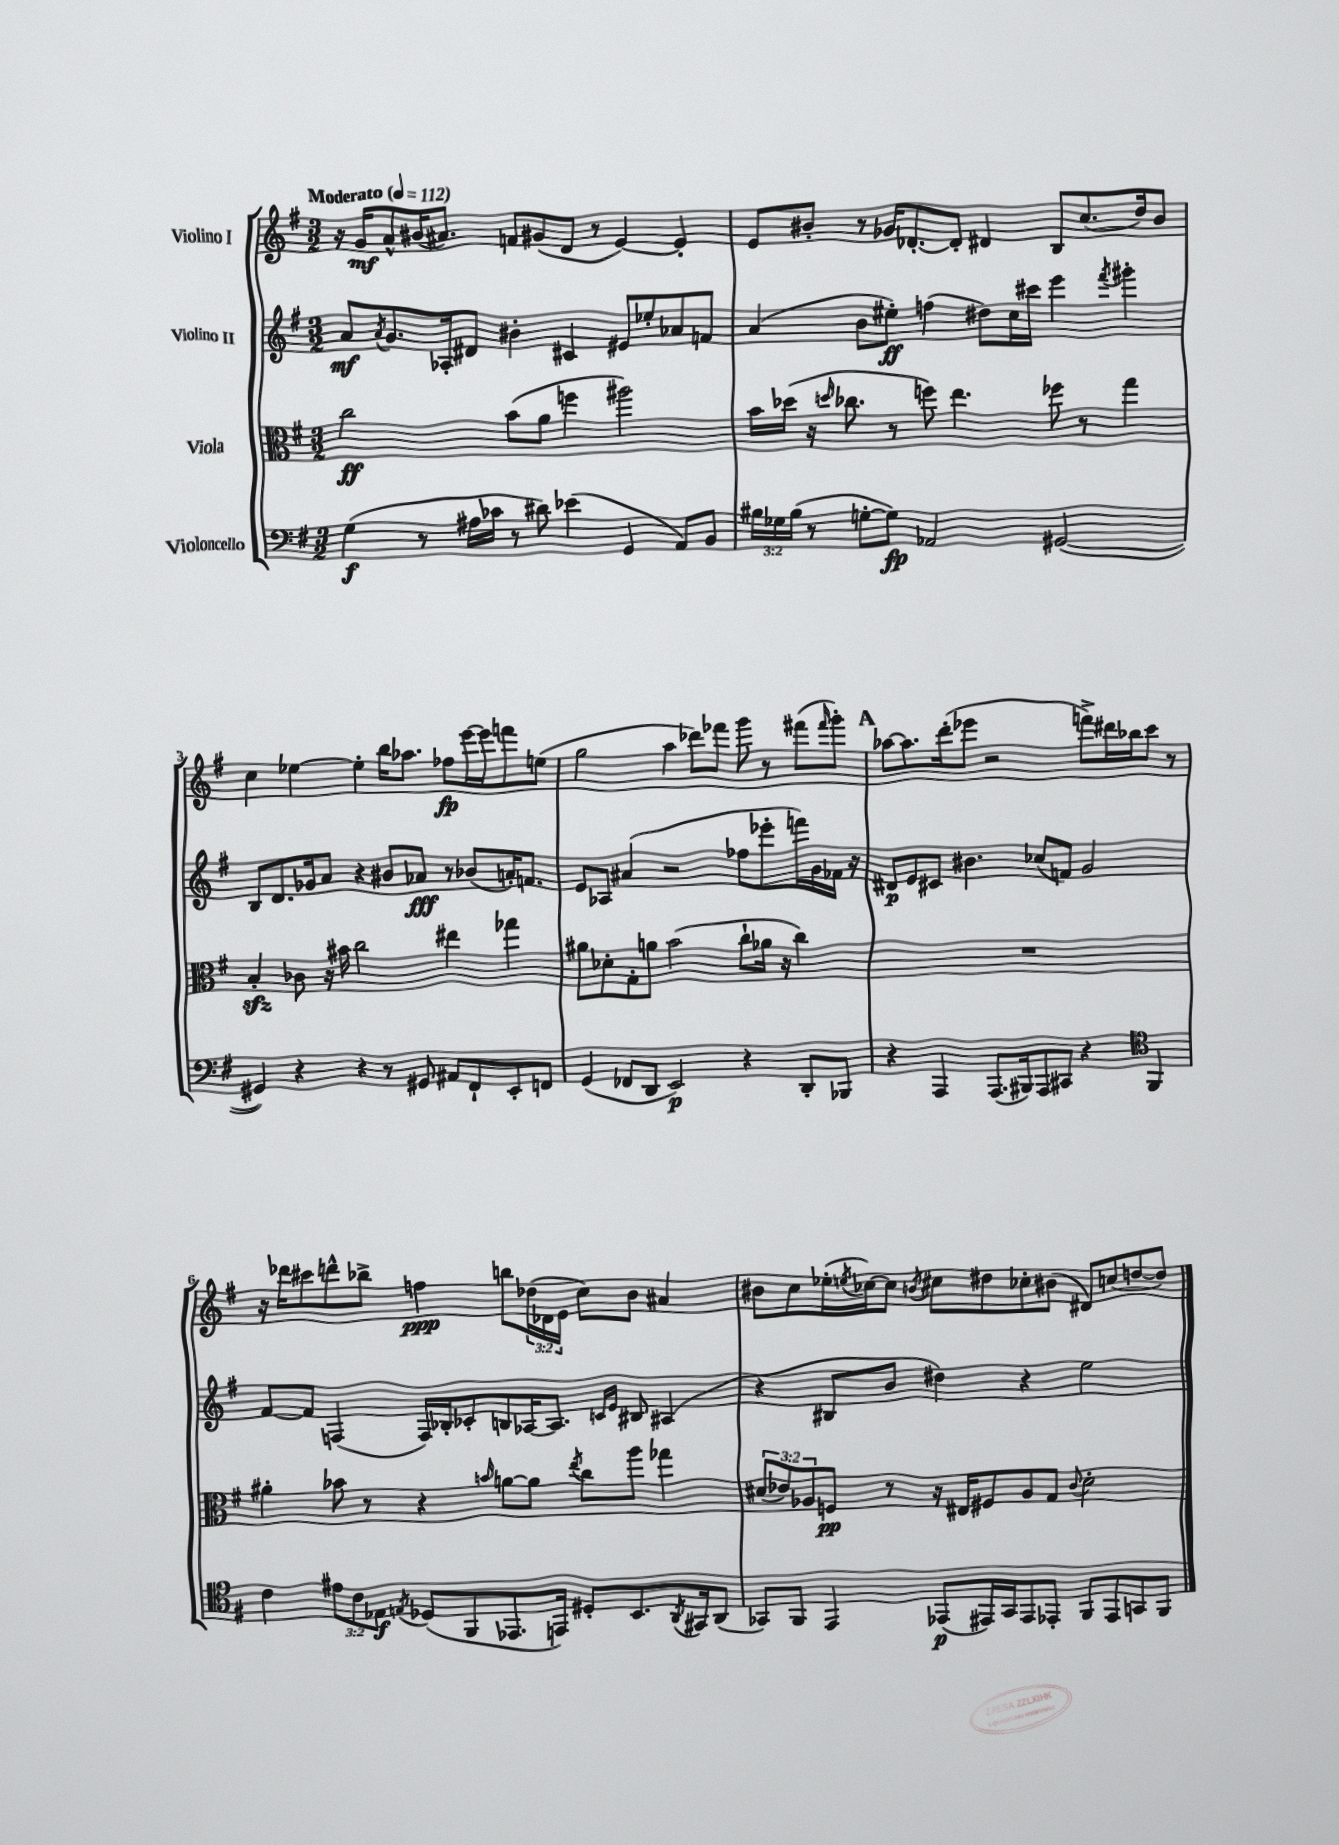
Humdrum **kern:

**kern	**kern	**kern	**kern
*staff4	*staff3	*staff2	*staff1
*clefF4	*clefC3	*clefG2	*clefG2
*k[f#]	*k[f#]	*k[f#]	*k[f#]
*M3/2	*M3/2	*M3/2	*M3/2
*MM112	*MM112	*MM112	*MM112
(4G	2cc	8a	16r
.	.	.	16g
.	.	8qa	.
.	.	8.g	8a^^
8r	.	.	(16b#
.	.	16A-'	8.a#)
16A#	.	8d#	.
16c-	.	.	.
8r	(8b	4b#'	8f
8d#)	8a	.	(8g#
(4e-	4ff	4c#	8d
.	.	.	8r
4GG	2aa#)	8e#	[4e)
.	.	8ee-'	.
8AA)	.	8a-	4e']
8BB	.	8f	.
=	=	=	=
24B#	16b	(4a	8e
24G-	.	.	.
.	(16dd-	.	.
(24B#	.	.	.
8r	16r	.	8b#'
.	16qqdd	.	.
.	8.cc-	.	.
[8G'	.	8b	8r
8G])	8r	8ee#')	16g-
.	.	.	[8.d-'
2AA-	8ff)	(4ff	.
.	4.ee	.	8d-']
.	.	8dd#)	4d#
.	.	16cc	.
.	.	16ccc#	.
([2GG#	8ff-	4eee	8B
.	8r	.	(8.cc
.	.	8qfff#	.
.	4gg	4ggg#'	.
.	.	.	16dd)
.	.	.	8b#
=	=	=	=
4GG#])	4B'	8B	4cc
.	.	8.d	.
4r	8c-	.	[4ee-
.	.	16g-	.
.	16r	8a	.
.	16b#	.	.
4r	2cc	4r	4ee-']
8r	.	8b#	16bb
.	.	.	8.aa-
8GG#	.	8a-	.
8AA#	4ee#	8r	8ff-
8FF#`	.	(8b-	[16eee
.	.	.	16eee]
8EE'	4gg-	16a')	8fff
.	.	8.f	.
8FF	.	.	(8ee
=	=	=	=
(4GG	8a#	8e	2gg
.	8d-'	8A-	.
8FF-	8G'	(4a#	.
8DD	8a	.	.
2EE)	(2b	2r	4aa
.	.	.	8ddd-)
.	.	.	8fff-
4r	8cc`	8ff-	8ggg
.	16a-	8eee-'	8r
.	16r	.	.
8DD'	4cc)	16fff)	(8fff#
.	.	16g	.
.	.	.	16qqfff#
8BBB-	.	16f-	8ggg')
.	.	16r	.
=	=	=	=
4r	1.r	8d#	[8aa-
.	.	8e	8.aa-]
4AAA	.	8c#	.
.	.	.	(16ddd'
.	.	4.b#	8eee-
(8.AAA	.	.	2r
16BBB#)	.	.	.
8AAA	.	(8cc-	.
8CC#	.	8f)	.
4r	.	2g	8fff^)
.	.	.	16ddd#
.	.	.	16bb-
*clefC4	*	*	*
4FF#	.	.	8ccc
.	.	.	8r
=	=	=	=
4c	4a#'	[8f#	16r
.	.	.	16ddd-
.	.	8f#]	8ccc#
12e#	8b-	(4F	8ddd^^
12c	.	.	.
.	8r	.	8bb-^
12E-	.	.	.
8qE	.	.	.
(8D-	4r	16F)	4ff
.	.	16B-'	.
8FF#	.	8c-'	.
.	16qqb	.	.
8.EE-	[8a	8B	8bb
.	8a]	[16A-	(24dd-
.	.	.	24d-
16EE)	.	8.A-]	.
.	.	.	24e
.	8qee	.	.
8D#'	8cc	.	8cc)
.	.	16qqc	.
.	.	16qqe	.
8.BB	8aa	8B#	8b
.	4gg-	(4A#	4a#
8qAA	.	.	.
16GG#	.	.	.
(8AA	.	.	.
=	=	=	=
8GG-)	(12d#	4r	8b#
.	12e-)	.	.
8FF#	.	.	8cc
.	12A-	.	.
4EE	8F	8B#	(16ee-'
.	.	.	8qee
.	.	.	[16cc-)
.	8r	8b	8cc-]
.	.	.	8qb
(8EE-	16r	4dd#)	8cc#
.	16E#	.	.
16EE#)	8F#	.	8dd#
16GG-	.	.	.
8EE#	8A-	4r	8cc-'
8EE-'	8G	.	(8b#
.	8qqc	.	.
8FF#	2d#'	2ee	8d#)
8EE-	.	.	(8cc
8GG	.	.	[8dd
8FF#	.	.	8dd])
==	==	==	==
*-	*-	*-	*-
